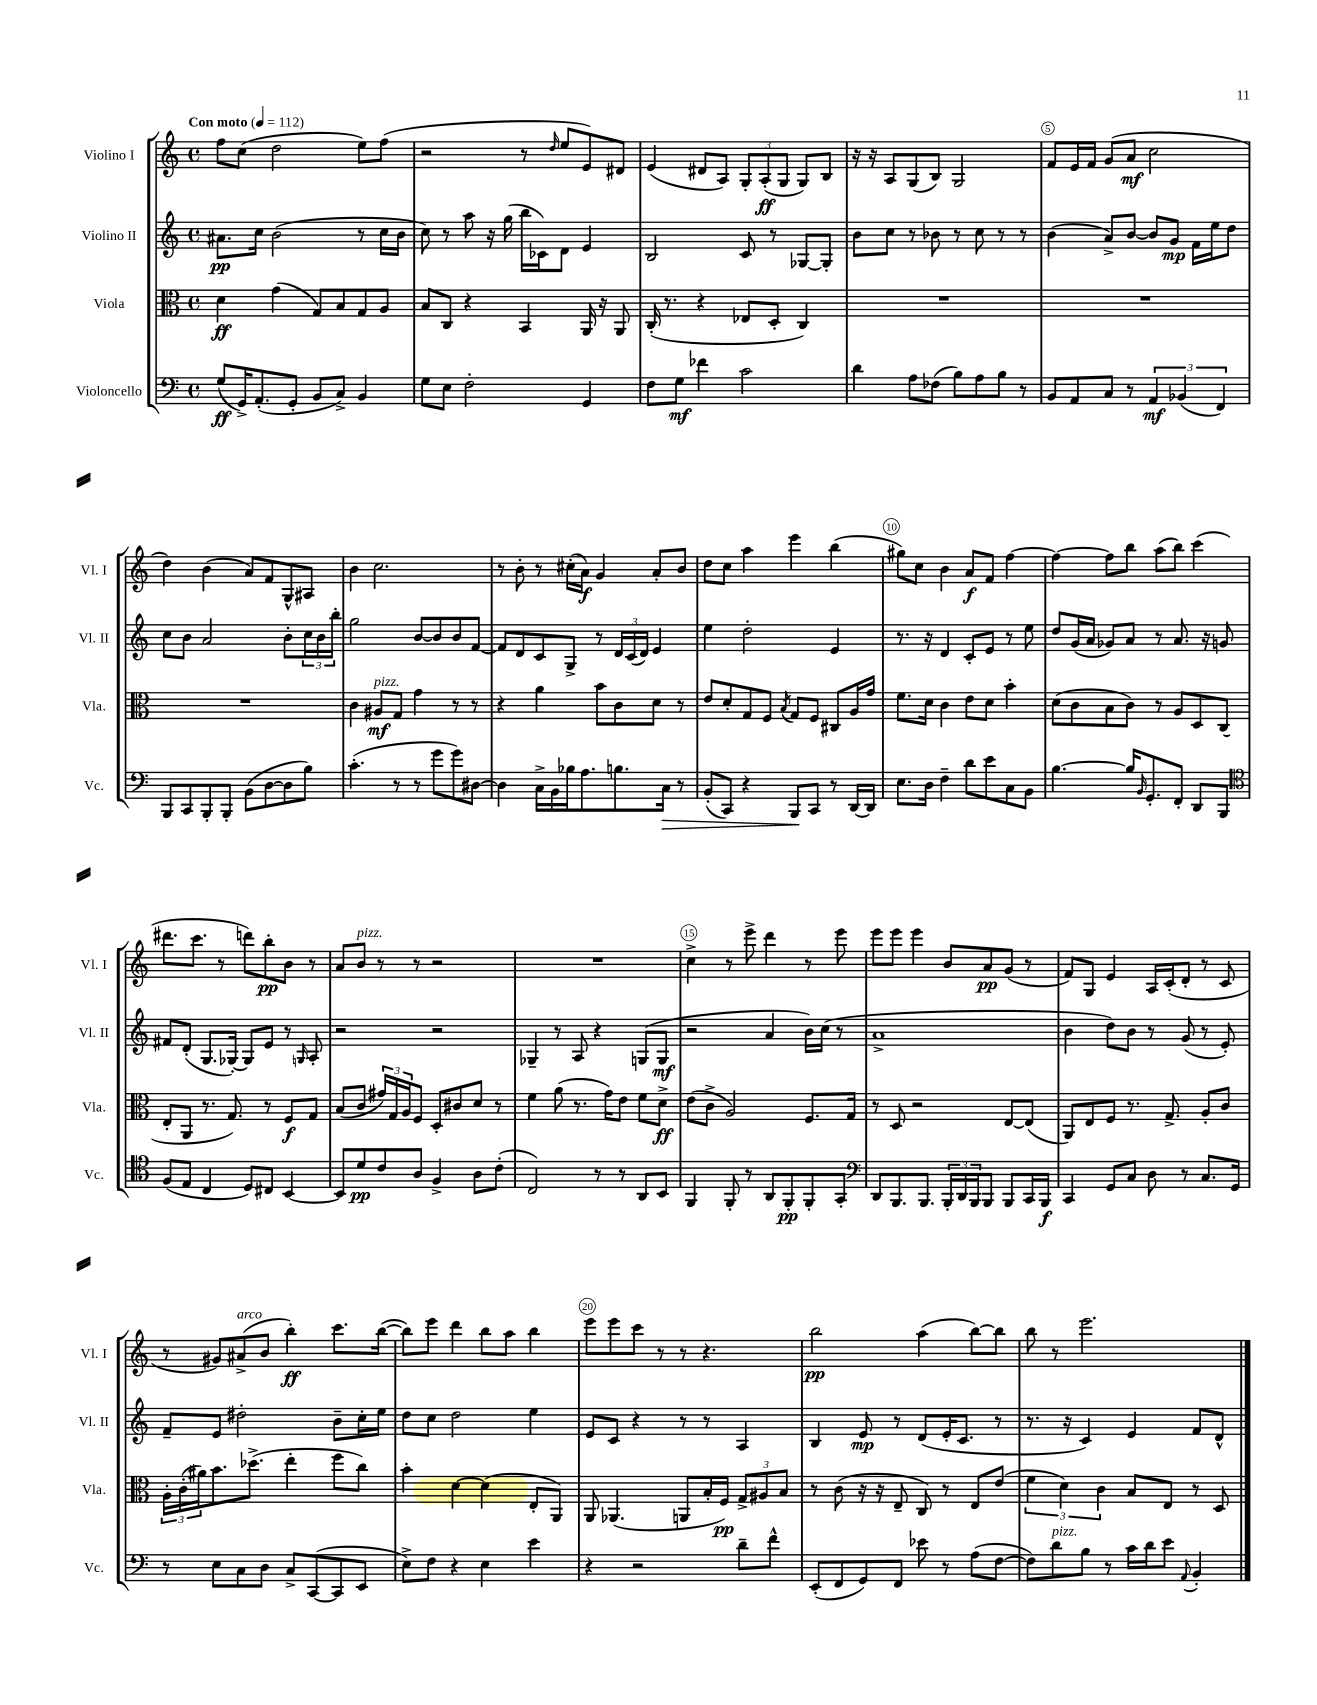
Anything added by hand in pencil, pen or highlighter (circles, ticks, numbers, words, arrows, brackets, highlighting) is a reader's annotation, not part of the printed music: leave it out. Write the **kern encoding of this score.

**kern	**kern	**kern	**kern
*staff4	*staff3	*staff2	*staff1
*clefF4	*clefC3	*clefG2	*clefG2
*k[]	*k[]	*k[]	*k[]
*M4/4	*M4/4	*M4/4	*M4/4
*met(c)	*met(c)	*met(c)	*met(c)
*MM112	*MM112	*MM112	*MM112
(8G	4d	8.a#	8ff
16GG^)	.	.	(8cc
(8.AA'	.	16cc	.
.	(4g	(2b	2dd
8GG'	.	.	.
8BB	8G)	.	.
8C^)	8B	.	.
4BB	8G	8r	8ee)
.	8A	16cc	(8ff
.	.	16b	.
=	=	=	=
8G	8B	8cc)	2r
8E	8C	8r	.
2F'	4r	8aa	.
.	.	16r	.
.	.	(16gg	.
.	4BB	16bb	8r
.	.	16c-)	.
.	.	.	16qqdd
.	.	8d	8ee
4GG	16AA	4e	8e)
.	16r	.	.
.	8AA	.	8d#
=	=	=	=
8F	(16C'	2B	(4e
.	8.r	.	.
8G	.	.	.
4f-	4r	.	8d#
.	.	.	8A)
2c	8E-	8c	12G'
.	.	.	(12A'
.	8D'	8r	.
.	.	.	12G
.	4C)	[8G-	8G)
.	.	8G-']	8B
=	=	=	=
4d	1r	8b	16r
.	.	.	16r
.	.	8cc	8A
8A	.	8r	(8G
(8F-	.	8b-	8B)
8B)	.	8r	2G
8A	.	8cc	.
8B	.	8r	.
8r	.	8r	.
=	=	=	=
8BB	1r	(4b	8f
8AA	.	.	16e
.	.	.	16f
8C	.	8a^)	(8g
8r	.	[8b	8a
6AA	.	8b]	2cc
.	.	8g	.
(6BB-	.	.	.
.	.	16f	.
.	.	16ee	.
6FF)	.	.	.
.	.	8dd	.
=	=	=	=
8BBB	1r	8cc	4dd)
8CC	.	8b	.
8BBB'	.	2a	(4b
8BBB'	.	.	.
(8BB	.	.	8a)
[8D	.	.	8f
8D]	.	8b'	8G^^
8B)	.	24cc	8A#
.	.	24b	.
.	.	24bb'	.
=	=	=	=
(4.c'	4c	2gg	4b
.	8A#	.	2.cc
8r	8G	.	.
8r	4g	[8b	.
8g	.	8b]	.
8g)	8r	8b	.
[8D#	8r	[8f	.
=	=	=	=
4D#]	4r	8f]	8r
.	.	8d	8b'
16C^	4a	8c	8r
16BB	.	.	.
16B-	.	8G^	(16cc#'
8.A	.	.	16a)
.	8b	8r	4g
8.B	8c	24d	.
.	.	(24c	.
.	.	24d)	.
.	8d	4e	8a'
16C	.	.	.
8r	8r	.	8b
=	=	=	=
(8BB'	8e	4ee	8dd
8CC)	8d'	.	8cc
4r	8G	2dd'	4aa
.	8F	.	.
.	8qB	.	.
8BBB	8G	.	4eee
8CC	8F	.	.
8r	8C#	4e	(4bb
[16DD	16A	.	.
16DD]	16g	.	.
=	=	=	=
8.E	8.f	8.r	8gg#)
.	.	.	8cc
16D	16d	16r	.
4F~	4c	4d	4b
8d	8e	8c'	8a
8e	8d	8e	8f
8C	4b'	8r	[4ff
8BB	.	8ee	.
=	=	=	=
[4.B	(8d	8dd	4ff_
.	8c	(16g	.
.	.	16a	.
.	8B	8g-)	8ff]
16B]	8c)	8a	8bb
16qqBB	.	.	.
8.GG'	.	.	.
.	8r	8r	(8aa
8FF'	8A	8.a	8bb)
8DD	8D	.	(4ccc
.	.	16r	.
8BBB	(8C	8g	.
=	=	=	=
*clefC4	*	*	*
(8F	8E'	8f#	8.ddd#
8E	8AA	(8d'	.
.	.	.	8.ccc
4C	8.r	8.G	.
.	.	.	8r
.	8.G)	[16G-')	.
8D)	.	8G-]	8ddd)
8C#	8r	8e	8bb'
[4BB	8F	8r	8b
.	.	16qqG	.
.	8G	8A'	8r
=	=	=	=
8BB]	(8B	2r	8a
8d	8c	.	8b
8c	24g#)	.	8r
.	24G	.	.
.	24A	.	.
8A	8F	.	8r
4F^	8D'	2r	2r
.	8c#	.	.
8A	8d	.	.
(8c'	8r	.	.
=	=	=	=
2C)	4f	4G-~	1r
.	(8a	8r	.
.	8.r	8A	.
8r	.	4r	.
.	16g)	.	.
8r	8e	.	.
8AA	8f	(8G	.
8BB	8d^	8G	.
=	=	=	=
4FF	(8e	2r	4cc^
.	8c^	.	.
8FF'	2A)	.	8r
8r	.	.	8eee^
8AA	.	4a	4ddd
8FF'	.	.	.
8FF'	8.F	16b)	8r
.	.	(16cc	.
8GG'	.	8r	8eee
.	16G	.	.
=	=	=	=
*clefF4	*	*	*
8DD	8r	1a^	8eee
8.BBB	8D	.	8eee
.	2r	.	4eee
8.BBB	.	.	.
24BBB'	.	.	8b
24DD	.	.	.
24BBB	.	.	.
8BBB	.	.	8a
8BBB	[8E	.	(8g
16CC	(8E]	.	8r
16BBB	.	.	.
=	=	=	=
4CC	8AA)	4b	8f)
.	8E	.	8G
8GG	8F	8dd)	4e
8C	8.r	8b	.
8D	.	8r	16A
.	8.G^	.	(16c'
8r	.	(8g	8d'
8.C	8A'	8r	8r
.	8c	8e')	8c
16GG	.	.	.
=	=	=	=
8r	24A'	8f~	8r
.	(24c'	.	.
.	24a#)	.	.
8E	8.b	8e	8g#)
8C	.	2dd#'	(8a#^
.	(8.dd-^	.	.
8D	.	.	8b
8C^	4ee'	.	4bb')
([8CC	.	.	.
8CC]	8ff	8b~	8.ccc
8EE	8cc)	16cc'	.
.	.	16ee	([16bb
=	=	=	=
8E^)	4b'	8dd	8bb])
8F	.	8cc	8eee
4r	[4d	2dd	4ddd
4E	(4d]	.	8bb
.	.	.	8aa
4e	8E'	4ee	4bb
.	8AA)	.	.
=	=	=	=
4r	8AA	8e	8eee
.	(4.AA-	8c	8eee
2r	.	4r	8ccc
.	.	.	8r
.	8AA	8r	8r
.	16B'	8r	4.r
.	16F)	.	.
8d~	12G^	4A	.
.	12A#	.	.
8f^^	.	.	.
.	12B	.	.
=	=	=	=
(8EE'	8r	4B	2bb
8FF	(8c	.	.
8GG)	16r	8e	.
.	16r	.	.
8FF	8E~	8r	.
8e-	8C)	(8d	(4aa
8r	8r	16e'	.
.	.	8.c	.
(8A	8E	.	[8bb)
[8F	(8e	8r	8bb]
=	=	=	=
8F])	6f	8.r	8bb
8d	.	.	8r
.	6d)	.	.
.	.	16r	.
8B	.	4c)	2.eee
.	6c	.	.
8r	.	.	.
16c	8B	4e	.
16d	.	.	.
8e	8E	.	.
8qqAA	.	.	.
4BB'	8r	8f	.
.	8D	8d^^	.
==	==	==	==
*-	*-	*-	*-
